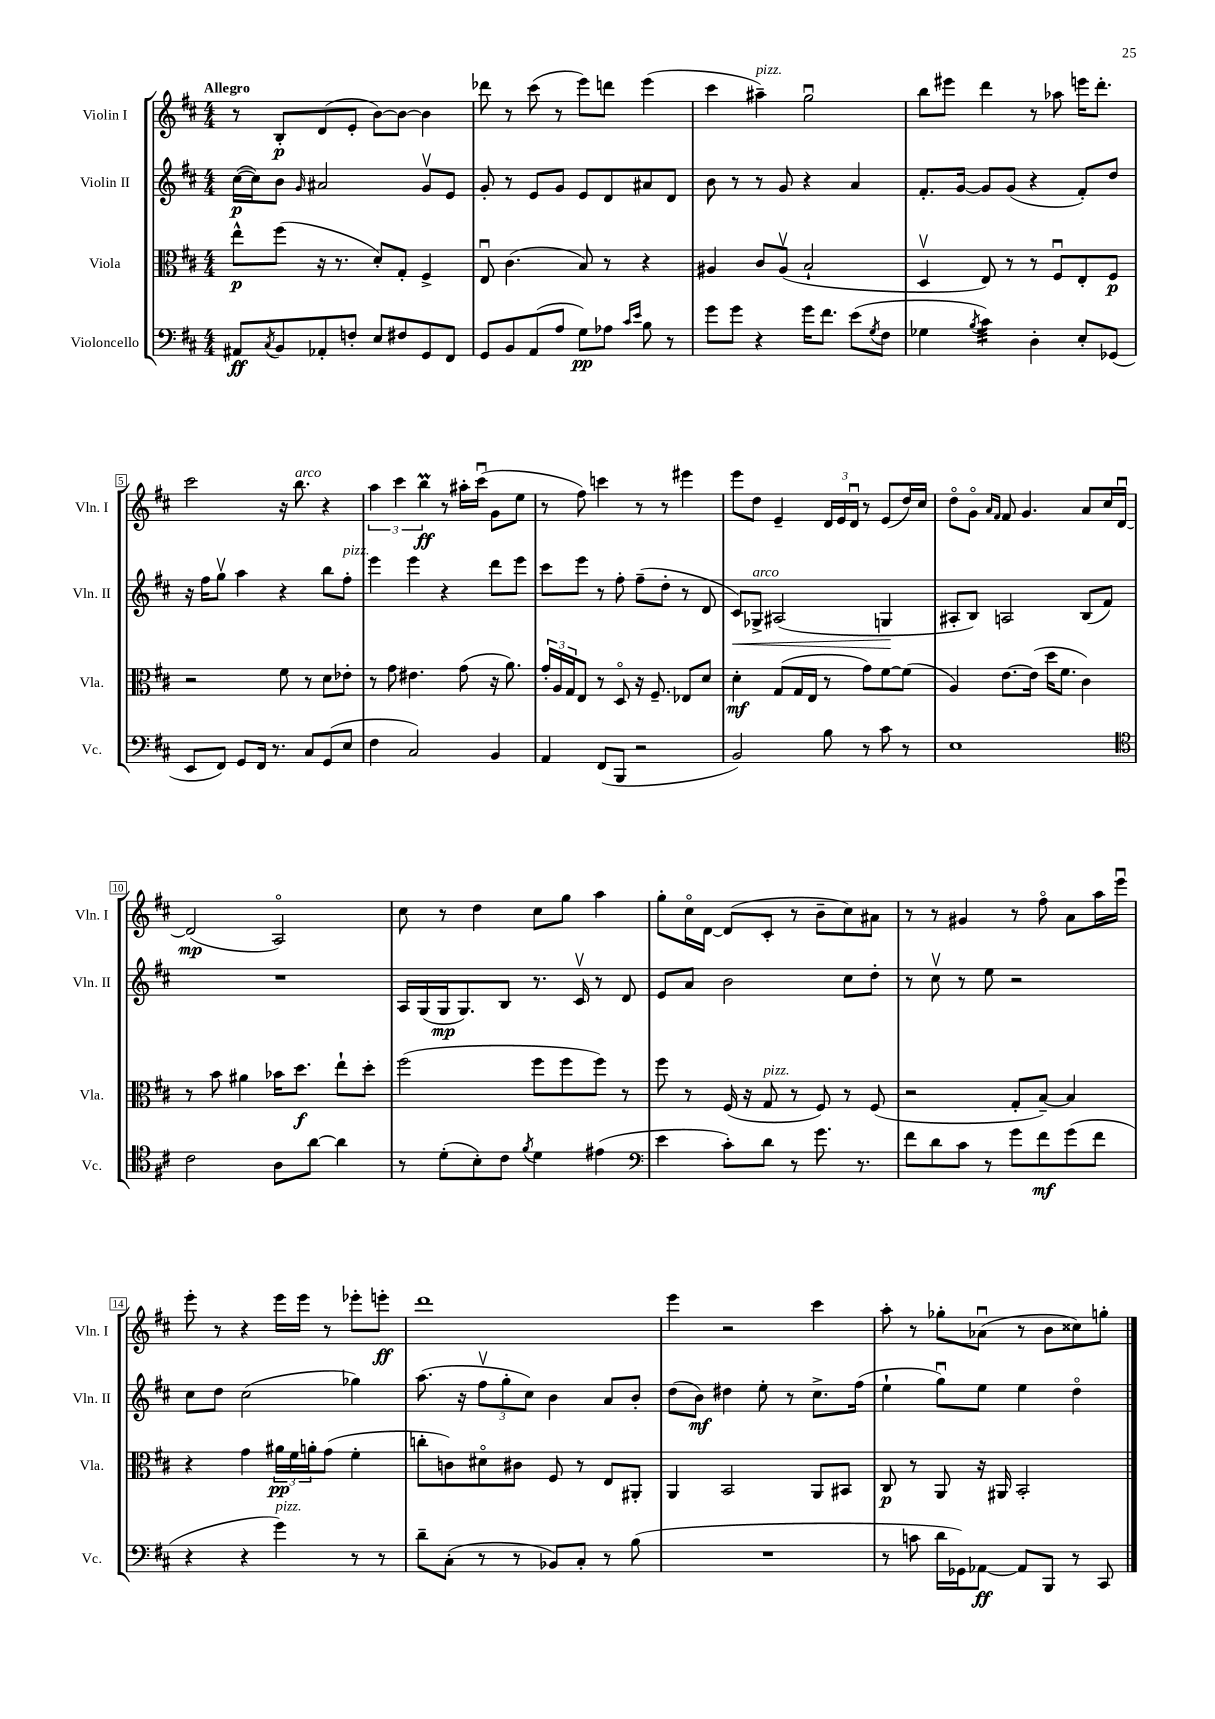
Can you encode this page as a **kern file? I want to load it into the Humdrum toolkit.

**kern	**kern	**kern	**kern
*staff4	*staff3	*staff2	*staff1
*clefF4	*clefC3	*clefG2	*clefG2
*k[f#c#]	*k[f#c#]	*k[f#c#]	*k[f#c#]
*M4/4	*M4/4	*M4/4	*M4/4
8AA#	8ee^^	([16cc#	8r
.	.	16cc#])	.
8qC#	.	.	.
8BB	(8ff#	8b	8B'
.	.	16qqg	.
8AA-'	16r	2a#	(8d
.	8.r	.	.
8F'	.	.	8e'
8E	8d')	.	[8b)
8F#	8G'	.	8b_
8GG	4F#^	8gv	4b]
8FF#	.	8e	.
=	=	=	=
8GG	8Eu	8g'	8ddd-
8BB	(4.c#	8r	8r
(8AA	.	8e	(8ccc#
8A	.	8g	8r
8G)	8B)	8e	8eee)
8A-	8r	8d	8ddd
16qqc#	.	.	.
16qqe	.	.	.
8B	4r	8a#	(4eee
8r	.	8d	.
=	=	=	=
8g	4A#	8b	4ccc#
8g	.	8r	.
4r	8c#	8r	4aa#~)
.	(8A#v	8g	.
16g	2B`	4r	2ggu
8.f#	.	.	.
(8e	.	4a	.
8qG	.	.	.
8F#	.	.	.
=	=	=	=
4G-	4Dv	8.f#'	8bb
.	.	.	8eee#
.	.	[16g	.
8qB	.	.	.
4c#)	8E)	8g]	4ddd
.	8r	(8g	.
4D'	8r	4r	8r
.	8F#u	.	8aa-
8E'	8E'	8f#')	16eee
.	.	.	8.ddd'
(8GG-	8F#	8dd	.
=	=	=	=
8EE	2r	16r	2ccc#
.	.	16ff#	.
8FF#)	.	8ggv	.
8GG	.	4aa	.
16FF#	.	.	.
8.r	.	.	.
.	8f#	4r	16r
.	.	.	8.bb
8C#	8r	.	.
(8GG	8d	8bb	4r
8E	8e-'	8ff#'	.
=	=	=	=
4F#	8r	4eee	6aa
.	8g	.	.
.	.	.	6ccc#
2C#)	4.e#	4eee	.
.	.	.	6bb
.	.	4r	8r
.	(8g	.	16aa#'
.	.	.	(16ccc#u
4BB	16r	8ddd	8g
.	8.a)	.	.
.	.	8eee	8ee
=	=	=	=
4AA	24g'	8ccc#	8r
.	24A	.	.
.	24G	.	.
.	8E	8eee	8ff#)
(8FF#	8r	8r	4ccc
8BBB	8Do	8ff#'	.
2r	16r	(8ff#~	8r
.	8.F#~	.	.
.	.	8dd'	8r
.	8E-	8r	4eee#
.	8d	8d	.
=	=	=	=
2BB)	4d'	8c#)	8eee
.	.	8G-^	8dd
.	(8G	(2A#	4e~
.	16G	.	.
.	16E	.	.
8B	8r	.	24d
.	.	.	24e
.	.	.	24du
8r	8g)	.	8r
8c#	[8f#	4G	(8e
8r	(8f#]	.	16dd)
.	.	.	16cc#
=	=	=	=
1E	4A)	8A#'	8ddo
.	.	8B)	8go
.	.	.	16qqa
.	.	.	16qqf#
.	[8.e	2A	8f#
.	.	.	4.g
.	(16e]	.	.
.	16dd	.	.
.	8.f#	.	.
.	4c#)	(8B	8a
.	.	8f#)	16cc#
.	.	.	[16du
=	=	=	=
*clefC4	*	*	*
2c#	8r	1r	(2d]
.	8b	.	.
.	4a#	.	.
8A	16b-	.	2Ao)
.	8.dd	.	.
[8a	.	.	.
4a]	8ee`	.	.
.	8dd'	.	.
=	=	=	=
8r	(2ff#	16A	8cc#
.	.	(16G	.
(8d'	.	16G	8r
.	.	8.G)	.
8B')	.	.	4dd
8c#	.	8B	.
8qf#	.	.	.
4d	8ff#	8.r	8cc#
.	8ff#	.	8gg
.	.	16c#v	.
(4e#	8ff#)	8r	4aa
.	8r	8d	.
=	=	=	=
*clefF4	*	*	*
4e	8ff#	8e	8gg'
.	8r	8a	16cc#o
.	.	.	[16d
8c#')	(16F#	2b	(8d]
.	16r	.	.
8d	8G	.	8c#'
8r	8r	.	8r
8.g	8F#)	.	8b~
.	8r	8cc#	8cc#)
8.r	.	.	.
.	(8F#	8dd'	8a#
=	=	=	=
8f#	2r	8r	8r
8d	.	8cc#v	8r
8c#	.	8r	4g#
8r	.	8ee	.
8g	8G'	2r	8r
8f#	[8B~)	.	8ff#o
(8g	4B]	.	8a
8f#	.	.	16aa
.	.	.	16eeeu
=	=	=	=
4r	4r	8cc#	8eee'
.	.	8dd	8r
4r	4g	(2cc#	4r
4g)	24a#	.	16eee
.	24f#	.	.
.	.	.	16eee
.	24a'	.	.
.	(8g	.	8r
8r	4f#'	4gg-)	8eee-'
8r	.	.	8eee'
=	=	=	=
8d~	8cc'	(8.aa	1ddd
(8C#'	8c)	.	.
.	.	16r	.
8r	8d#o	12ff#v	.
.	.	12gg'	.
8r	8c#	.	.
.	.	12cc#)	.
8BB-)	8F#	4b	.
8C#'	8r	.	.
8r	8E	8a	.
(8B	8AA#'	8b'	.
=	=	=	=
1r	4AA	(8dd	4eee
.	.	8b)	.
.	2BB	4dd#	2r
.	.	8ee'	.
.	.	8r	.
.	8AA	8.cc#^	4ccc#
.	8BB#	.	.
.	.	(16ff#	.
=	=	=	=
8r	8C#	4ee`	8aa'
8c	8r	.	8r
16d	8AA	8ggu)	8gg-'
16GG-)	.	.	.
[8AA-	16r	8ee	(8a-u
.	16AA#	.	.
8AA-]	2BB'	4ee	8r
8BBB	.	.	8b
8r	.	4ddo	8cc##)
8CC#	.	.	8gg'
==	==	==	==
*-	*-	*-	*-
